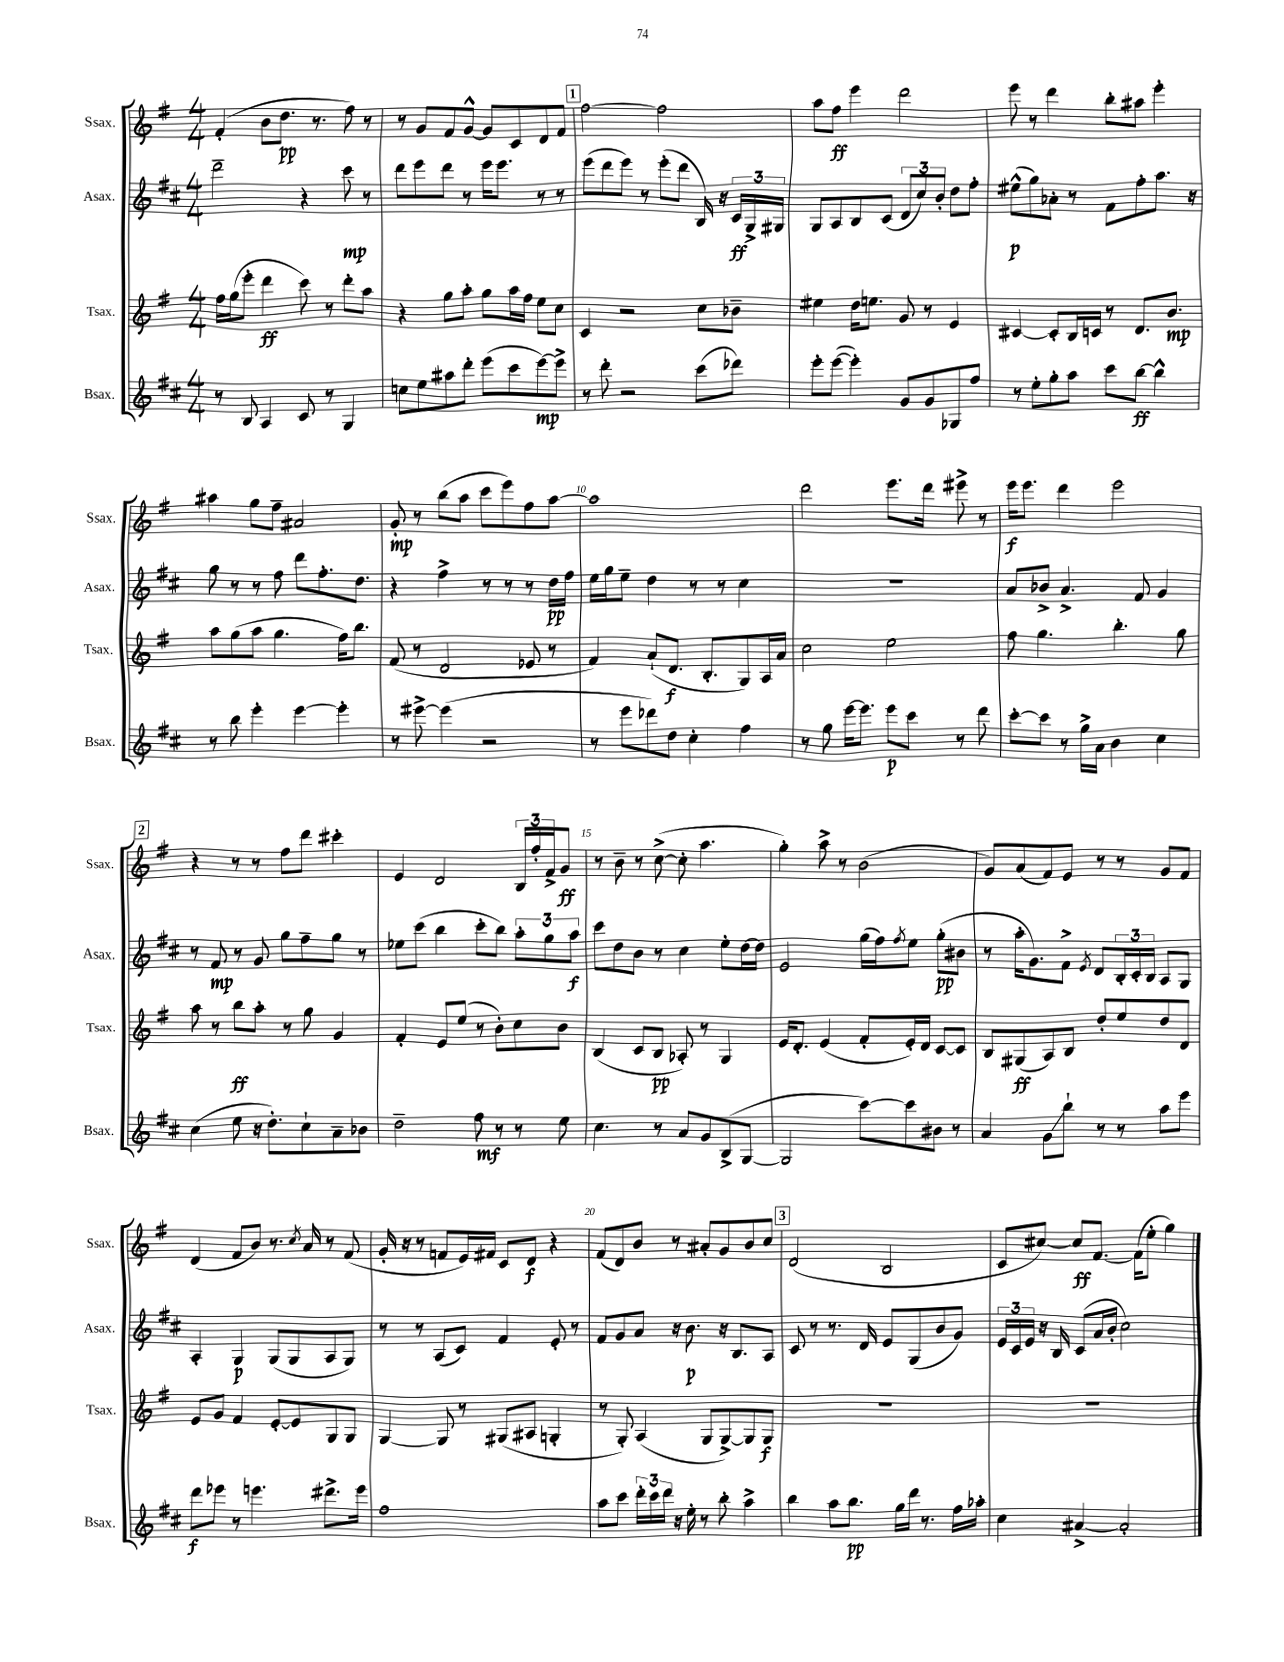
<<
\new StaffGroup <<
\new Staff = "s0" \with { instrumentName = "Ssax." shortInstrumentName = "Ssax." } {
    \clef treble \key g \major \numericTimeSignature \time 4/4
    fis'4-.( b'8 d''8.\pp r8. fis''8) r8 |
    r8 g'8 fis'8 g'8~-^ g'8 c'8 d'8 fis'8 |
    \mark \markup { \box "1" } fis''2~ fis''2 |
    a''8 fis''8\ff e'''4 d'''2 |
    e'''8 r8 d'''4 b''8-. ais''8 e'''4-. |
    ais''4 g''8 fis''8-- ais'2 |
    g'8-.\mp r8 b''8( a''8 c'''8 e'''8) fis''8 a''8~ |
    a''1 |
    d'''2 e'''8. d'''16 eis'''8-> r8 |
    e'''16\f e'''8. d'''4 e'''2 |
    \mark \markup { \box "2" } r4 r8 r8 fis''8 d'''8 cis'''4-. |
    e'4 d'2 \tuplet 3/2 { b16 fis''16-. fis'16-> } g'8\ff |
    r8 b'8-- r8 c''8~->( c''8-. a''4. |
    g''4-.) a''8-> r8 b'2( |
    g'8) a'8( fis'8) e'8 r8 r8 g'8 fis'8 |
    d'4( fis'8 b'8) r8. \acciaccatura { c''8 } a'16 r8 fis'8( |
    g'16-. r16 r8 f'8 e'16) fis'16 c'8 d'8\f r4 |
    fis'8( d'8) b'8 r8 ais'8-. g'8 b'8 c''8 |
    \mark \markup { \box "3" } d'2( b2 |
    c'8 cis''8~) cis''8\ff fis'8.~ fis'16( e''8-. g''4) \bar "|." |
}
\new Staff = "s1" \with { instrumentName = "Asax." shortInstrumentName = "Asax." } {
    \clef treble \key d \major \numericTimeSignature \time 4/4
    d'''2-- r4 cis'''8\mp r8 |
    d'''8 e'''8 d'''8 r8 e'''16 e'''8. r8 r8 |
    \mark \markup { \box "1" } e'''8( d'''8 e'''8) r8 e'''8-.( d'''8 b16) r16 \tuplet 3/2 { cis'16\ff g16-> gis16 } |
    g8 a8 b8 cis'8( \tuplet 3/2 { d'8 cis''8) b'8-. } d''8 fis''8-. |
    eis''8-^\p( g''8) aes'8-. r8 fis'8 fis''8-. a''8. r16 |
    g''8 r8 r8 fis''8 d'''8 fis''8.-. d''8. |
    r4 fis''4-> r8 r8 r8 d''16\pp fis''16 |
    e''16 g''16 e''8-- d''4 r8 r8 cis''4 |
    r1 |
    a'8 bes'8-> a'4.-> fis'8 g'4 |
    \mark \markup { \box "2" } r8 fis'8\mp r8 g'8 g''8 fis''8-- g''8 r8 |
    ees''8 cis'''8( b''4 cis'''8-. b''8) \tuplet 3/2 { a''8-. g''8 a''8\f } |
    cis'''8 d''8 b'8 r8 cis''4 e''8-. d''16~ d''16 |
    e'2 g''16( fis''16) \acciaccatura { fis''8 } e''8 g''8-.\pp( bis'8 |
    r8 a''16-. g'8.) fis'8-> \acciaccatura { e'8 } d'8 \tuplet 3/2 { b16-. cis'16-. b16 } a8 g8 |
    a4-. g4\p g8( g8 a8 g8) |
    r8 r8 a8( cis'8) fis'4 e'8-. r8 |
    fis'8 g'8 a'8 r16 b'8.\p r16 b8. a8 |
    \mark \markup { \box "3" } cis'8 r8 r8. d'16 e'8 g8( b'8 g'8) |
    \tuplet 3/2 { e'16 cis'16 e'16 } r16 b16 cis'8( a'16 b'16-. cis''2) \bar "|." |
}
\new Staff = "s2" \with { instrumentName = "Tsax." shortInstrumentName = "Tsax." } {
    \clef treble \key g \major \numericTimeSignature \time 4/4
    fis''16 g''16( e'''8-. d'''4\ff c'''8) r8 d'''8-. a''8 |
    r4 g''8 a''8-. g''8 a''16 fis''16 e''8 c''8 |
    \mark \markup { \box "1" } c'4 r2 c''8 bes'8-- |
    eis''4 d''16 e''8. g'8 r8 e'4 |
    cis'4~ cis'8-. b16 c'16 r8 d'8. b'8.\mp |
    a''8 g''8( a''8 g''4. fis''16) b''8. |
    fis'8( r8 d'2 ees'8 r8 |
    fis'4) a'8-!( d'8.\f b8.-. g8) a16 a'16 |
    c''2 e''2 |
    fis''8 g''4. b''4.-. g''8 |
    \mark \markup { \box "2" } a''8 r8 b''8\ff a''8-. r8 g''8 g'4 |
    fis'4-. e'8 e''8( r8 b'8-.) c''8 b'8 |
    b4( c'8 b8\pp aes8-.) r8 g4 |
    e'16 d'8.-. e'4( fis'8-. e'16-.) d'16 c'8~ c'8 |
    b8 gis8\ff( a8) b8 d''8-. e''8 d''8 d'8 |
    e'8 g'8 fis'4 e'8~-. e'8 g8 g8 |
    g4~ g8 r8 gis8( ais8 g4-. |
    r8 g8-.) a4( g8 g8~->) g8 g8\f |
    \mark \markup { \box "3" } R1 |
    R1 \bar "|." |
}
\new Staff = "s3" \with { instrumentName = "Bsax." shortInstrumentName = "Bsax." } {
    \clef treble \key d \major \numericTimeSignature \time 4/4
    r8 b8 a4 cis'8 r8 g4 |
    c''8 e''8 ais''8 d'''8-. e'''8( cis'''8 e'''8~\mp) e'''8-> |
    \mark \markup { \box "1" } r8 d'''8-. r2 cis'''8( des'''8) |
    e'''8-. e'''8~( e'''4-.) g'8 g'8 ges8 fis''8 |
    r8 e''8-. g''8-. a''8 cis'''8 b''8~\ff b''4-^ |
    r8 b''8 e'''4-. e'''4~ e'''4-. |
    r8 eis'''8~-> eis'''4( r2 |
    r8 e'''8 des'''8) d''8 cis''4-. fis''4 |
    r8 g''8 e'''16~ e'''8. e'''8\p cis'''8 r8 d'''8 |
    cis'''8~-. cis'''8 r8 g''16-> a'16 b'4 cis''4 |
    \mark \markup { \box "2" } cis''4( e''8 r16 d''8.-.) cis''8-! a'8-- bes'8 |
    d''2-- fis''8\mf r8 r8 e''8 |
    cis''4. r8 a'8 g'8 b8->( g8~ |
    g2 cis'''8~) cis'''8 bis'8 r8 |
    a'4 g'8\glissando b''8-! r8 r8 a''8 e'''8 |
    d'''8\f ees'''8 r8 e'''4. dis'''8.-> e'''16 |
    fis''1 |
    a''8 cis'''8 \tuplet 3/2 { d'''16-. cis'''16 d'''16 } r16 e''16-. r8 b''8-. a''4-> |
    \mark \markup { \box "3" } b''4 a''8 b''8.\pp g''16 d'''16 r8. fis''16 aes''16-. |
    cis''4 ais'4~-> ais'2-. \bar "|." |
}
>>
>>
\layout { \context { \Score currentBarNumber = #3 \override BarNumber.break-visibility = ##(#f #t #t) barNumberVisibility = #(every-nth-bar-number-visible 5) } }
